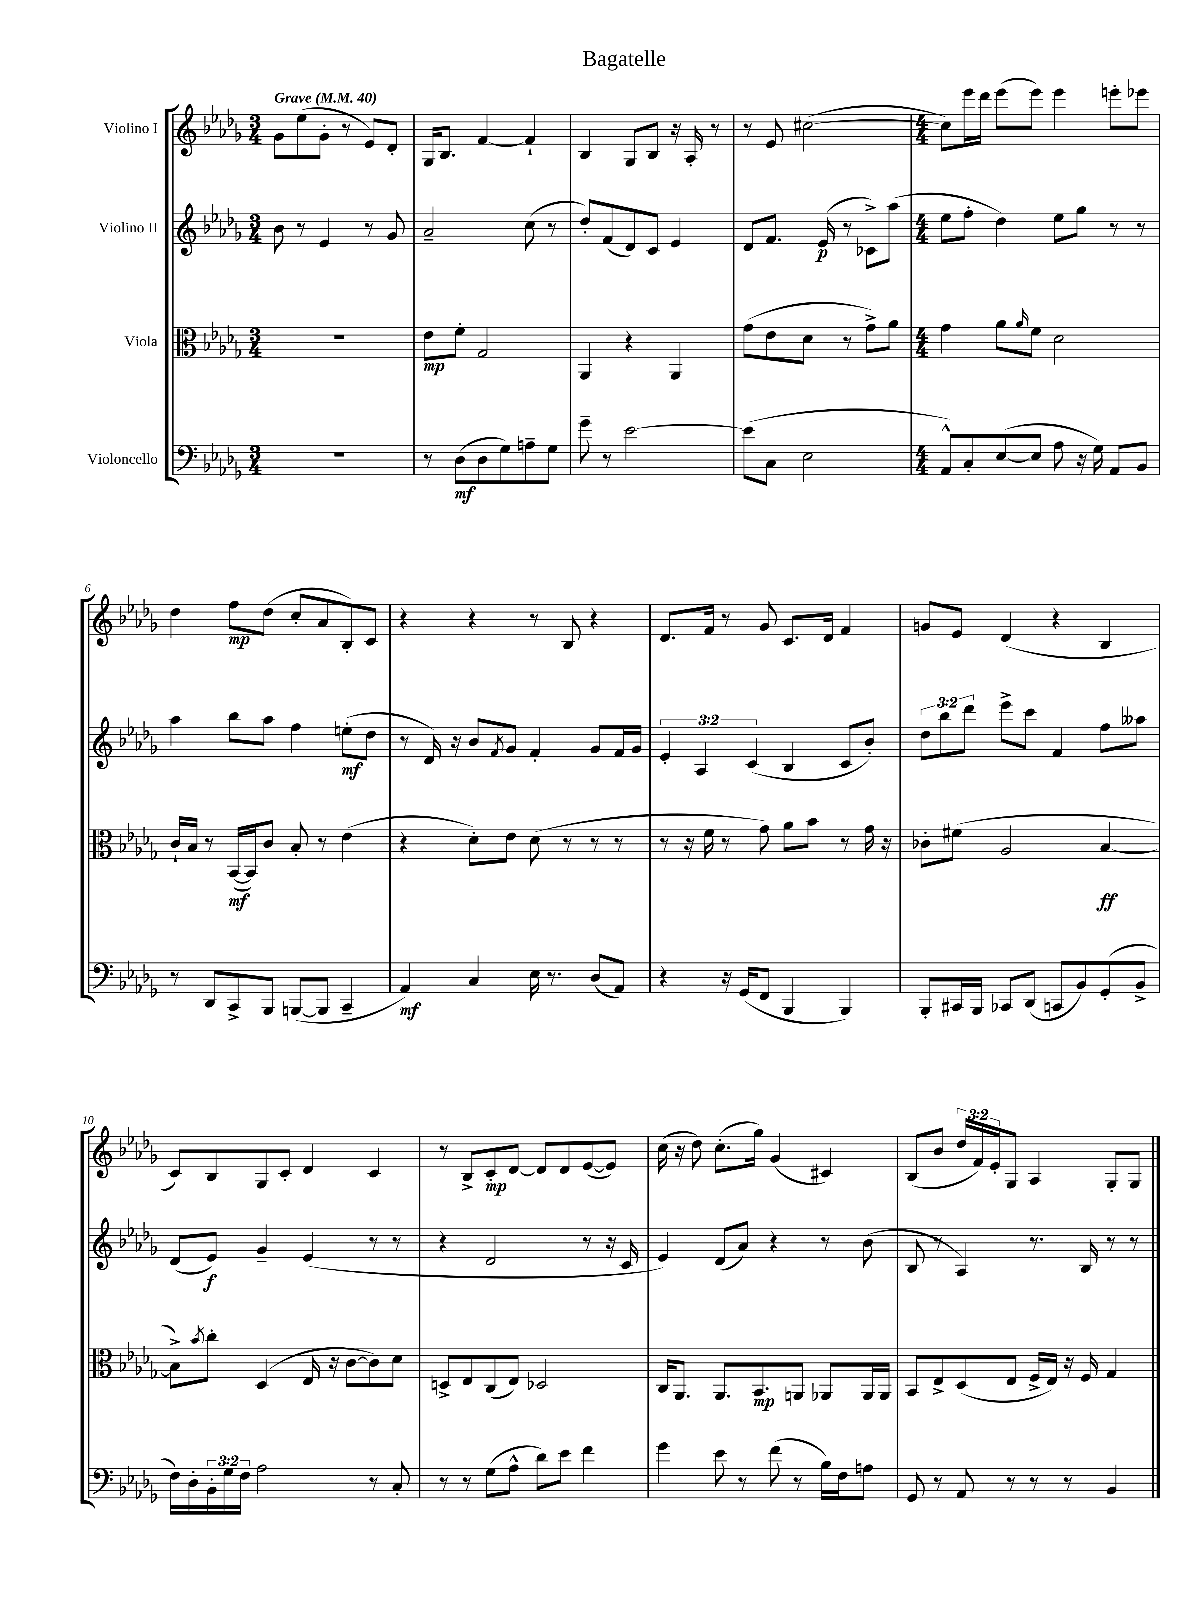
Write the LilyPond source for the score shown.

\header { title = "Bagatelle" }
<<
\new StaffGroup <<
\new Staff = "s0" \with { instrumentName = "Violino I" } {
    \clef treble \key des \major \numericTimeSignature \time 3/4 \override Staff.TupletNumber.text = #tuplet-number::calc-fraction-text \tempo "Grave" 4 = 40
    ges'8 ees''8( ges'8-. r8 ees'8) des'8-. |
    ges16 bes8. f'4~ f'4-! |
    bes4 ges8 bes8 r16 aes16-. r8 |
    r8 ees'8 cis''2~( |
    \numericTimeSignature \time 4/4 cis''8) ees'''16 des'''16 ees'''8( ees'''8) ees'''4 e'''8-. ees'''8 |
    des''4 f''8\mp des''8( c''8-. aes'8 bes8-.) c'8 |
    r4 r4 r8 bes8 r4 |
    des'8. f'16 r8 ges'8 c'8. des'16 f'4 |
    g'8 ees'8 des'4( r4 bes4 |
    c'8) bes8 ges8 c'8-. des'4 c'4 |
    r8 bes8-> c'8-.\mp des'8~ des'8 des'8 ees'8~( ees'8) |
    c''16( r16 des''8) c''8.-.( ges''16) ges'4( cis'4) |
    bes8( bes'8 \tuplet 3/2 { des''16 f'16) ees'16-. } ges8 aes4 ges8-. ges8 \bar "|." |
}
\new Staff = "s1" \with { instrumentName = "Violino II" } {
    \clef treble \key des \major \numericTimeSignature \time 3/4 \override Staff.TupletNumber.text = #tuplet-number::calc-fraction-text
    bes'8 r8 ees'4 r8 ges'8 |
    aes'2-- c''8( r8 |
    des''8-.) f'8( des'8) c'8 ees'4 |
    des'8 f'8. ees'16\p( r8 ces'8->) aes''8( |
    \numericTimeSignature \time 4/4 ees''8 f''8-. des''4) ees''8 ges''8 r8 r8 |
    aes''4 bes''8 aes''8 f''4 e''8-.\mf( des''8 |
    r8 des'16) r16 bes'8 \acciaccatura { f'8 } ges'8 f'4-. ges'8 f'16 ges'16 |
    \tuplet 3/2 { ees'4-. aes4 c'4( } bes4 c'8 bes'8-.) |
    \tuplet 3/2 { des''8 bes''8 des'''8 } ees'''8-> c'''8 f'4 f''8 aeses''8 |
    des'8( ees'8\f) ges'4-- ees'4( r8 r8 |
    r4 des'2 r8 r16 c'16 |
    ees'4) des'8( aes'8) r4 r8 bes'8( |
    bes8 r8 aes4) r8. bes16 r8 r8 \bar "|." |
}
\new Staff = "s2" \with { instrumentName = "Viola" } {
    \clef alto \key des \major \numericTimeSignature \time 3/4
    R2. |
    ees'8\mp f'8-. ges2 |
    aes,4 r4 aes,4 |
    ges'8( ees'8 des'8 r8 ges'8->) aes'8 |
    \numericTimeSignature \time 4/4 ges'4 aes'8 \grace { aes'16 } f'8 des'2 |
    c'16-! bes16 r8 bes,16~\mf( bes,16) c'8 bes8-. r8 ees'4( |
    r4 des'8-.) ees'8 des'8( r8 r8 r8 |
    r8 r16 f'16 r8 ges'8) aes'8 bes'8 r8 ges'16 r16 |
    ces'8-. fis'8( aes2 bes4~\ff |
    bes8->) \acciaccatura { bes'8 } c''8-. des4( ees16 r16 c'8~ c'8) des'8 |
    d8-> ees8 c8( ees8) des2 |
    c16 aes,8. aes,8. bes,8.\mp a,8 aes,8 aes,16 aes,16 |
    bes,8 ees8-> des8( ees8 f16-> ees16) r16 f16 ges4 \bar "|." |
}
\new Staff = "s3" \with { instrumentName = "Violoncello" } {
    \clef bass \key des \major \numericTimeSignature \time 3/4 \override Staff.TupletNumber.text = #tuplet-number::calc-fraction-text
    R2. |
    r8 des8\mf( des8 ges8) a8-- ges8 |
    ges'8-- r8 ees'2~ |
    ees'8( c8 ees2 |
    \numericTimeSignature \time 4/4 aes,8-^) c8-. ees8~( ees8 aes8 r16 ges16) aes,8 bes,8 |
    r8 des,8 c,8-> bes,,8 b,,8~( b,,8 c,4-- |
    aes,4\mf) c4 ees16 r8. des8( aes,8) |
    r4 r16 ges,16( f,8 bes,,4 bes,,4) |
    bes,,8-. cis,16 bes,,16 ces,8 des,8( c,8 bes,8) ges,8-.( bes,8-> |
    f16) des16-. \tuplet 3/2 { bes,16-. ges16 f16 } aes2 r8 c8-. |
    r8 r8 ges8( aes8-^ des'8) ees'8 f'4 |
    ges'4 ees'8 r8 f'8( r8 bes16) f16 a8 |
    ges,8 r8 aes,8 r8 r8 r8 bes,4 \bar "|." |
}
>>
>>
